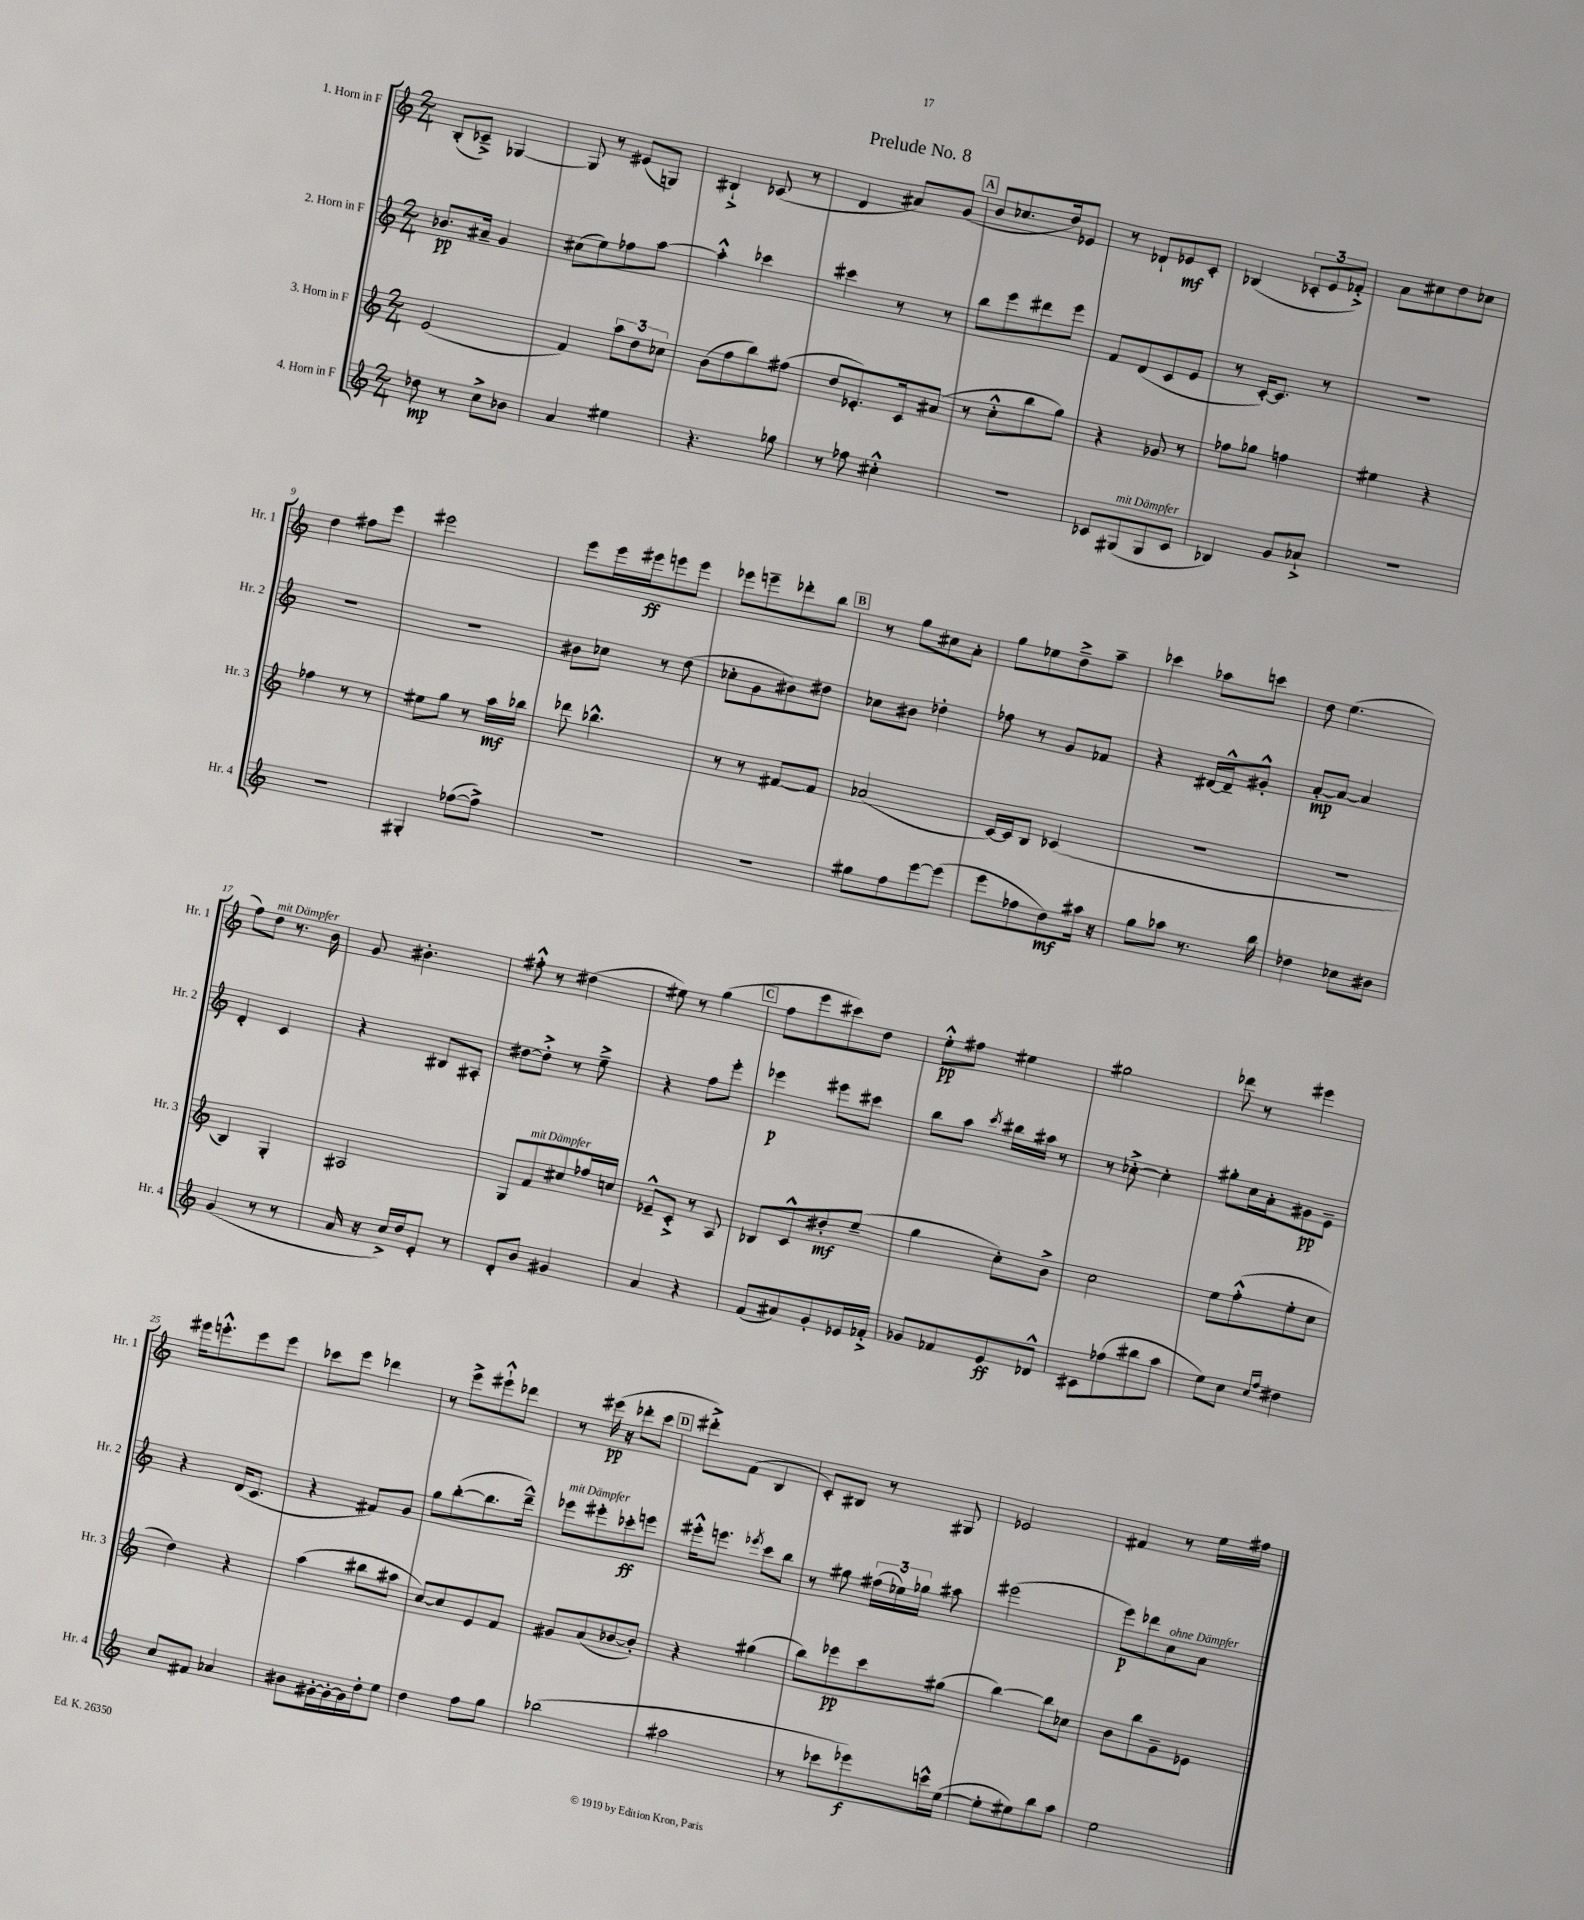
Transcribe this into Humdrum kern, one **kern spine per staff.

**kern	**dynam	**kern	**dynam	**kern	**dynam	**kern	**dynam
*part4	*part4	*part3	*part3	*part2	*part2	*part1	*part1
*staff4	*staff4	*staff3	*staff3	*staff2	*staff2	*staff1	*staff1
*I"4. Horn in F	*	*I"3. Horn in F	*	*I"2. Horn in F	*	*I"1. Horn in F	*
*I'Hr. 4	*	*I'Hr. 3	*	*I'Hr. 2	*	*I'Hr. 1	*
*clefG2	*	*clefG2	*	*clefG2	*	*clefG2	*
*k[]	*	*k[]	*	*k[]	*	*k[]	*
*M2/4	*	*M2/4	*	*M2/4	*	*M2/4	*
=1	=1	=1	=1	=1	=1	=1	=1
8dd-X\	mp	(2e/	.	8.b-X/L	pp	(8B'/L	.
8r	.	.	.	.	.	8c-X~^/J)	.
.	.	.	.	16a#X~/Jk	.	.	.
8cc^\L	.	.	.	4g/	.	[4G-X/	.
8b-X\J	.	.	.	.	.	.	.
=2	=2	=2	=2	=2	=2	=2	=2
4a/	.	4f/)	.	(8cc#X\L	.	8G-/]	.
.	.	.	.	8ee\)	.	8r	.
4ee#X\	.	12aa\L	.	8ff-X\	.	(8e#X/L	.
.	.	12dd\	.	.	.	.	.
.	.	.	.	[8aa\J	.	8Gn/J)	.
.	.	12cc-X\J	.	.	.	.	.
=3	=3	=3	=3	=3	=3	=3	=3
4.r	.	(8b\L	.	4aa'^^\]	.	4B#X`^/	.
.	.	8ff\	.	.	.	.	.
.	.	8bb\)	.	4ccc-X\	.	(8c-X/	.
8gg-X\	.	(8ff#X\J	.	.	.	8r	.
=4	=4	=4	=4	=4	=4	=4	=4
8r	.	8dd/L	.	4ccc#X\	.	4d/	.
8ff-X\	.	8.e-X'/)	.	.	.	.	.
4cc#X'^^\	.	.	.	8r	.	8a#X/L)	.
.	.	16c/k	.	.	.	.	.
.	.	(8a#X/J	.	8r	.	(8g/J	.
!!LO:REH:place=s1:t=A
=5	=5	=5	=5	=5	=5	=5	=5
2r	.	8r	.	8bb\L	.	8b/L	.
.	.	8cc'^^\L	.	8eee\	.	8.cc-X/	.
.	.	8bb\	.	8ddd#X\	.	.	.
.	.	.	.	.	.	16dd/k)	.
.	.	8gg\J)	.	8eee\J	.	8e-X/J	.
=6	=6	=6	=6	=6	=6	=6	=6
8c-X/L	.	4r	.	8f/L	.	8r	.
!LO:TX:a:i:t=mit Dämpfer	!	!	!	!	!	!	!
(8G#X/	.	.	.	(8d/	.	8d-X`/L	.
8G#/	.	8g-X/	.	8c/	.	8e-X/	mf
8c-/J	.	8r	.	8e/J	.	8c'/J	.
=7	=7	=7	=7	=7	=7	=7	=7
4B-X/)	.	8ff-X\L	.	8r	.	(4B-X/	.
.	.	8gg-X\J	.	[16c'/KL)	.	.	.
.	.	.	.	8.c/J]	.	.	.
8g/L	.	4ffn\	.	.	.	12c-X'/L	.
.	.	.	.	.	.	12e/	.
8a-X`^/J	.	.	.	8r	.	.	.
.	.	.	.	.	.	12f-X'^/J)	.
=8	=8	=8	=8	=8	=8	=8	=8
2r	.	4ee#X\	.	2r	.	8a\L	.
.	.	.	.	.	.	8cc#X\	.
.	.	4r	.	.	.	8dd\	.
.	.	.	.	.	.	8cc-X\J	.
!!LO:LB:g=z
=9	=9	=9	=9	=9	=9	=9	=9
2r	.	4ff-X\	.	2r	.	4dd\	.
.	.	8r	.	.	.	8ff#X\L	.
.	.	8r	.	.	.	8eee\J	.
=10	=10	=10	=10	=10	=10	=10	=10
4G#X'/	.	8ee#X\L	.	2r	.	2eee#X\	.
.	.	8gg\J	.	.	.	.	.
([8ff-X\L	.	8r	.	.	.	.	.
8ff-^\J])	.	16aa\LL	mf	.	.	.	.
.	.	16bb-X\JJ	.	.	.	.	.
=11	=11	=11	=11	=11	=11	=11	=11
2r	.	8ddd-X\	.	8b#X\L	.	8eee\L	.
.	.	4.bb-X^^\	.	8cc-X\J	.	16eee\L	.
.	.	.	.	.	.	16eee#X\J	ff
.	.	.	.	8r	.	8eeen\	.
.	.	.	.	(8dd\	.	8eee\J	.
=12	=12	=12	=12	=12	=12	=12	=12
2r	.	8r	.	8cc-X'\L	.	8eee-X\L	.
.	.	8r	.	8g\	.	8eeen~\	.
.	.	[8f#X/L	.	8b#X\)	.	8ddd-X'\	.
.	.	8f#/J]	.	8dd#X\J	.	8bb\J	.
!!LO:REH:place=s1:t=B
=13	=13	=13	=13	=13	=13	=13	=13
8gg#X\L	.	(2a-X/	.	8cc-X\L	.	8r	.
8ff\	.	.	.	8b#X\J	.	8gg\L	.
[8eee\	.	.	.	4dd-X'\	.	8cc#X\	.
(8eee\J]	.	.	.	.	.	8a'\J	.
=14	=14	=14	=14	=14	=14	=14	=14
8eee\L	.	[16c/LL)	.	8ff-X\	.	8gg\L	.
.	.	16c/J]	.	.	.	.	.
8ff-X\	.	8B/J	.	8r	.	8ee-X\	.
8dd\)	mf	(4c-X/	.	8g/L	.	8dd~^\	.
16aa#X\Jk	.	.	.	8f-X/J	.	8aa~\J	.
16r	.	.	.	.	.	.	.
=15	=15	=15	=15	=15	=15	=15	=15
8gg\L	.	2r	.	4r	.	4ccc-X\	.
8aa-X\J	.	.	.	.	.	.	.
8.r	.	.	.	[16d#X/LL	.	8aa-X\L	.
.	.	.	.	16d#~^^/J]	.	.	.
.	.	.	.	8g#X'^^/J	.	8cccn\J	.
16bb\	.	.	.	.	.	.	.
=16	=16	=16	=16	=16	=16	=16	=16
4dd-X\	.	2r	.	[8a'/L	mp	8dd\	.
.	.	.	.	8a/J_	.	(4.ee\	.
8cc-X\L	.	.	.	4a/]	.	.	.
8b#X\J	.	.	.	.	.	.	.
!!LO:LB:g=z
=17	=17	=17	=17	=17	=17	=17	=17
(4g/	.	4B/)	.	4d'/	.	8ff\L)	.
!	!	!	!	!	!	!LO:TX:a:i:t=mit Dämpfer	!
.	.	.	.	.	.	8dd\J	.
8r	.	4G'/	.	4c/	.	8.r	.
8r	.	.	.	.	.	.	.
.	.	.	.	.	.	16b\	.
=18	=18	=18	=18	=18	=18	=18	=18
16a/	.	2A#X/	.	4r	.	8g/	.
16r	.	.	.	.	.	.	.
16cc^/LL)	.	.	.	.	.	4.b#X'\	.
16dd/J	.	.	.	.	.	.	.
8e'/J	.	.	.	8B#X/L	.	.	.
8r	.	.	.	8A#X'/J	.	.	.
=19	=19	=19	=19	=19	=19	=19	=19
8d'/L	.	8G/L	.	[8dd#X\L	.	8ff#X'^^\	.
!	!	!LO:TX:a:i:t=mit Dämpfer	!	!	!	!	!
8b/J	.	8f/	.	8dd#'^\J]	.	8r	.
4g#X/	.	8cc#X/	.	8r	.	(4dd#X\	.
.	.	16ff-X/L	.	8ee~^\	.	.	.
.	.	16ccn/JJ	.	.	.	.	.
=20	=20	=20	=20	=20	=20	=20	=20
4a/	.	8e-X~^^/L	.	4r	.	8ee#X\)	.
.	.	8c'^/J	.	.	.	8r	.
4r	.	8r	.	8ff\L	.	(4gg\	.
.	.	8A/	.	8eee'\J	.	.	.
!!LO:REH:place=s1:t=C
=21	=21	=21	=21	=21	=21	=21	=21
(8f/L	.	8B-X/L	.	4eee-X\	p	8ff\L	.
8a#X/)	.	8c^^/	.	.	.	8eee\	.
8g'/	.	8dd#X'/	mf	8eee#X\L	.	8ccc#X\)	.
16e-X/L	.	(8ee~/J	.	8ccc#X\J	.	8dd\J	.
16f-X'^/JJ	.	.	.	.	.	.	.
=22	=22	=22	=22	=22	=22	=22	=22
8g-X/L	.	4gg\	.	8bb\L	.	8ee'^^\L	pp
8f-X/	.	.	.	8aa\J	.	8ff#X\J	.
.	.	.	.	8qccc/	.	.	.
8e/	ff	8cc'\L)	.	16bb#X\LL	.	4ee#X\	.
.	.	.	.	16aa#X\JJ	.	.	.
8d-X^^/J	.	8b^\J	.	8r	.	.	.
=23	=23	=23	=23	=23	=23	=23	=23
8c#X\L	.	2cc\	.	8r	.	2gg#X\	.
(8ff-X\	.	.	.	[8cc-X'^\	.	.	.
8bb#X\	.	.	.	4cc-'\]	.	.	.
8aa\J	.	.	.	.	.	.	.
=24	=24	=24	=24	=24	=24	=24	=24
8ee\L)	.	8ee\L	.	8gg#X'\L	.	8ddd-X\	.
8cc\J	.	(8ff'^^\	.	16cc\L	.	8r	.
.	.	.	.	16a'\J	.	.	.
16qqcc/LL	.	.	.	.	.	.	.
16qqff/JJ	.	.	.	.	.	.	.
4dd#X\	.	8ee'\	.	8g#X\	pp	4eee#X\	.
.	.	8cc\J	.	8e~\J	.	.	.
!!LO:LB:g=z
=25	=25	=25	=25	=25	=25	=25	=25
8cc/L	.	4dd\)	.	4r	.	16eee#X\KL	.
.	.	.	.	.	.	8.eeen'^^\	.
8f#X/J	.	.	.	.	.	.	.
4a-X/	.	4r	.	(16d/KL	.	8eee\	.
.	.	.	.	8.c/J	.	.	.
.	.	.	.	.	.	8eee\J	.
=26	=26	=26	=26	=26	=26	=26	=26
8b#X\L	.	(4aa\	.	4r	.	8ccc-X\L	.
[16g#X'\L	.	.	.	.	.	8eee\J	.
16g#'\_	.	.	.	.	.	.	.
16g#\]	.	8bb#X\L	.	8f#X/L)	.	4ddd-X\	.
16dd'\J	.	.	.	.	.	.	.
8ee\J	.	8aa#X\J	.	8g/J	.	.	.
=27	=27	=27	=27	=27	=27	=27	=27
4dd\	.	[8cc/L)	.	8gg\L	.	8r	.
.	.	8cc/]	.	([8bb'\	.	8eee^\L	.
8ff\L	.	8e/	.	8.bb\]	.	8eee#X`^^\	.
8gg\J	.	8f/J	.	.	.	8ddd-X\J	.
.	.	.	.	16ddd~^^\Jk)	.	.	.
=28	=28	=28	=28	=28	=28	=28	=28
!	!	!	!	!LO:TX:a:i:t=mit Dämpfer	!	!	!
(2bb-X\	.	8g#X/L	.	8eee-X\L	.	8r	.
.	.	(8a/	.	8eee#X'\	.	(16eee#X\	pp
.	.	.	.	.	.	16r	.
.	.	[8b-X/	.	8ccc-X'\	ff	8ddd-X'\L	.
.	.	8b-'/J])	.	8eeen\J	.	8ccc\J	.
!!LO:REH:place=s1:t=D
=29	=29	=29	=29	=29	=29	=29	=29
2aa#X\	.	4r	.	16eee#X'^^\KL	.	8ddd#X'^\L)	.
.	.	.	.	8.eeen\J	.	.	.
.	.	.	.	.	.	(8f\J	.
.	.	.	.	8qeee-X/	.	.	.
.	.	(4gg#X\	.	8ccc\L	.	4B/	.
.	.	.	.	8bb\J	.	.	.
=30	=30	=30	=30	=30	=30	=30	=30
8r	.	8bb\L)	.	8r	.	8c'/L)	.
8ccc-X\L	.	8eee-X\	pp	8gg#X\	.	8B#X/J	.
8eee-X\)	f	8ccc\	.	(24ff#X\LL	.	8r	.
.	.	.	.	24ee-X\)	.	.	.
.	.	.	.	24gg-X\JJ	.	.	.
16cccn^^\L	.	(8gg#X\J	.	8aa#X\	.	8G#X/	.
([16ee\JJ	.	.	.	.	.	.	.
=31	=31	=31	=31	=31	=31	=31	=31
8ee'\L]	.	[4bb\)	.	(2eee#X\	.	2e-X/	.
8ee#X\)	.	.	.	.	.	.	.
8bb\	.	8bb\L]	.	.	.	.	.
8aa\J	.	8cc-X\J	.	.	.	.	.
=32	=32	=32	=32	=32	=32	=32	=32
2ee\	.	8b\L	.	8eee\L)	p	4f#X/	.
.	.	8bb\	.	8ddd-X\	.	.	.
!	!	!	!	!LO:TX:a:i:t=ohne Dämpfer	!	!	!
.	.	8g~\	.	8cc\	.	8r	.
.	.	8e-X\J	.	8a\J	.	16ee\LL	.
.	.	.	.	.	.	16ff#X\JJ	.
==	==	==	==	==	==	==	==
*-	*-	*-	*-	*-	*-	*-	*-
